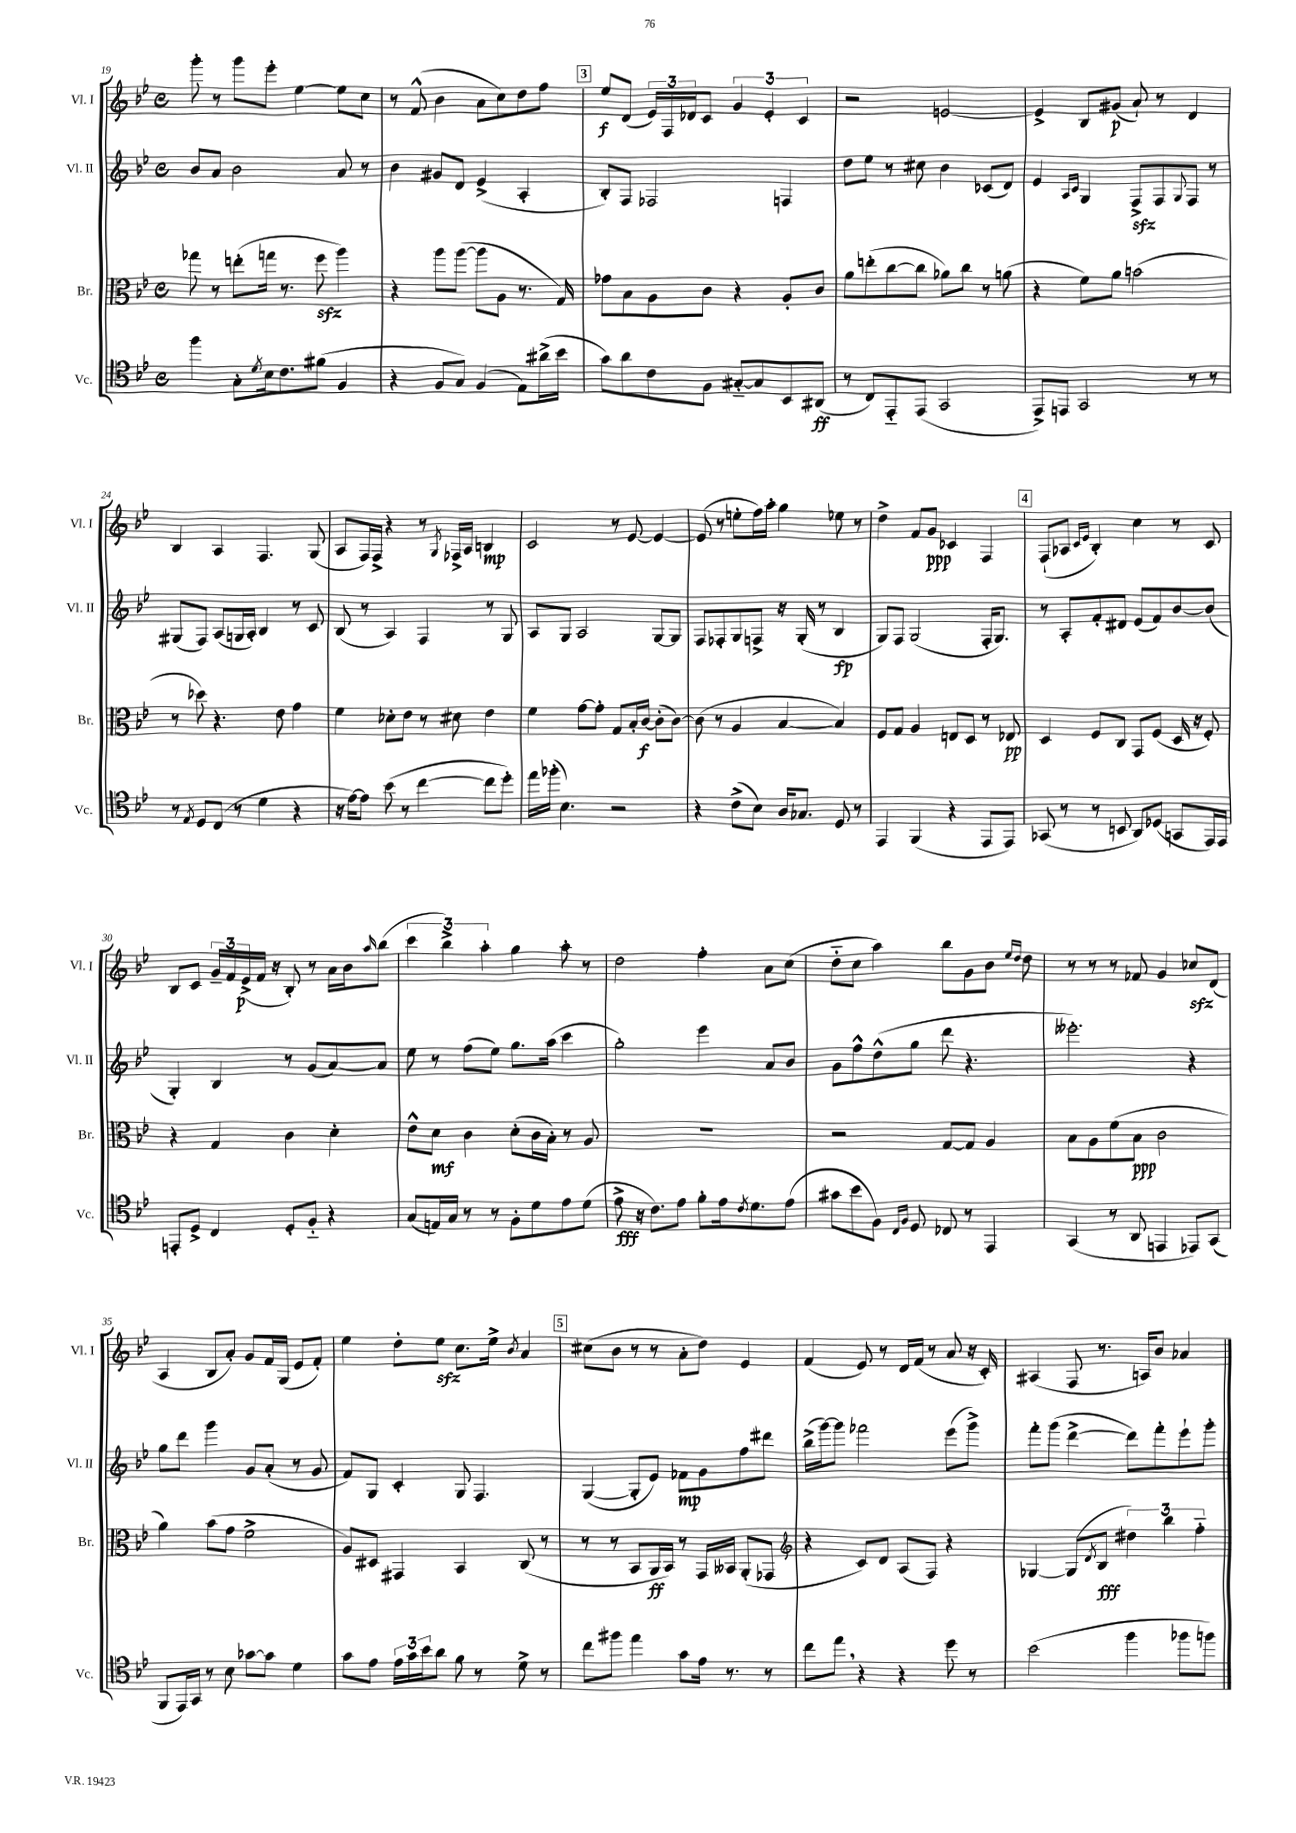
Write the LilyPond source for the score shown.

<<
\new StaffGroup <<
\new Staff = "s0" \with { instrumentName = "Vl. I" shortInstrumentName = "Vl. I" } {
    \clef treble \key bes \major \defaultTimeSignature \time 4/4
    g'''8-. r8 g'''8 ees'''8-. ees''4~ ees''8 c''8 |
    r8 f'8-^( bes'4 a'8 c''8) d''8 f''8 |
    \mark \markup { \box "3" } ees''8\f d'8( \tuplet 3/2 { ees'16) f16 des'16 } c'8 \tuplet 3/2 { g'4 ees'4-. c'4 } |
    r2 e'2~ |
    e'4-> bes8 gis'8\p( a'8-!) r8 d'4 |
    bes4 a4 f4. g8( |
    a8 f16) f16-> r4 r8 \acciaccatura { g8 } fes16-> a16 b4\mp |
    c'2 r8 ees'8~ ees'4~ |
    ees'8( r8 e''8-. f''16) a''16-. g''4 ees''8 r8 |
    d''4-> f'8 g'8\ppp ces'4 f4 |
    \mark \markup { \box "4" } f8-!( aes8 \grace { c'16 ees'16 } bes4-.) c''4 r8 c'8 |
    bes8 c'8 \tuplet 3/2 { g'16-- f'16 ees'16->\p( } f'16 r16 bes8-.) r8 a'16 bes'16 \grace { a''16 } bes''8( |
    \tuplet 3/2 { c'''4 bes''4->) a''4-. } g''4 a''8-. r8 |
    d''2 f''4-. a'8 c''8( |
    d''8-_ c''8 a''4) bes''8 g'8 bes'8 \grace { ees''16 d''16 } d''8 |
    r8 r8 r8 fes'8 g'4 ces''8\sfz d'8( |
    a4 bes8 a'8-.) g'8 f'16 g16( ees'8 f'8-.) |
    ees''4 d''8-. ees''8\sfz c''8. ees''16-> \acciaccatura { bes'8 } a'4 |
    \mark \markup { \box "5" } cis''8( bes'8 r8 r8 a'8-. d''8) ees'4 |
    f'4( ees'8) r8 d'16 f'16( r8 a'8 r16 c'16-.) |
    ais4( f8 r8. a16) bes'8 aes'4 \bar "|." |
}
\new Staff = "s1" \with { instrumentName = "Vl. II" shortInstrumentName = "Vl. II" } {
    \clef treble \key bes \major \defaultTimeSignature \time 4/4
    bes'8 a'8 bes'2 a'8 r8 |
    bes'4 gis'8 d'8 ees'4->( a4-. |
    \mark \markup { \box "3" } bes8-.) f8 fes2 f4 |
    d''8 ees''8 r8 cis''8 bes'4 ces'8( d'8) |
    ees'4 \grace { a16 c'16 } g4 f8->\sfz f8 \appoggiatura { g8 } f8 r8 |
    gis8( f8) a8( g16 a16-.) bes4 r8 c'8 |
    bes8( r8 a4) f4 r8 g8 |
    a8 g8 a2 g8~ g8 |
    f8 fes8-. g8 f8-> r16 g16-.( r8 bes4\fp |
    g8) f8 g2( f16-. g8.) |
    \mark \markup { \box "4" } r8 a8-. f'8-. dis'8 ees'8( f'8) bes'8~ bes'8( |
    g4-.) bes4 r8 g'8( a'8~) a'8 |
    ees''8 r8 f''8( ees''8) g''8. a''16( c'''4 |
    g''2-.) ees'''4 a'8 bes'8 |
    g'8 f''8-^ d''8-^( g''8 d'''8 r4. |
    eeses'''2.-.) r4 |
    g''8 d'''8 g'''4 g'8 a'8-.( r8 g'8 |
    f'8) g8 c'4-. g8 f4. |
    \mark \markup { \box "5" } g4~( g8-. ees'8) fes'8\mp g'8 f''8 dis'''8 |
    bes''16->( g'''16~) g'''8 fes'''2 ees'''8( g'''8->) |
    f'''8-. g'''8( d'''4~-> d'''8) f'''8-. ees'''8-! g'''8-. \bar "|." |
}
\new Staff = "s2" \with { instrumentName = "Br." shortInstrumentName = "Br." } {
    \clef alto \key bes \major \defaultTimeSignature \time 4/4
    ges''8 r8 e''8-.( g''16 r8. f''8\sfz a''4) |
    r4 a''8 a''8~( a''8 a8 r8. g16) |
    \mark \markup { \box "3" } ges'8 bes8 a8 c'8 r4 a8-. c'8 |
    a'8 e''8-.( c''8~ c''8 aes'8) c''8 r8 a'8( |
    r4 f'8) a'8 b'2( |
    r8 des''8) r4. ees'8 g'4 |
    f'4 des'8-. ees'8 r8 dis'8 ees'4 |
    f'4 g'8~ g'8-. g8 bes16-. c'16~\f c'8-.( c'8~) |
    c'8( r8 a4 bes4~ bes4) |
    f8 g8 a4 e8 d8 r8 ees8\pp |
    \mark \markup { \box "4" } d4 f8 c8 g,8 f8( d16 r16 f8-.) |
    r4 g4 c'4 d'4-. |
    ees'8-^ d'8\mf c'4 d'8-.( c'16 bes16-.) r8 a8 |
    R1 |
    r2 g8~ g8 a4 |
    bes8 a8 f'8( bes8\ppp c'2 |
    a'4) bes'8( g'8 f'2-> |
    a8) dis8 gis,4 bes,4 c8( r8 |
    \mark \markup { \box "5" } r8 r8 bes,8 a,16\ff bes,16) r8 g,16 beses,16 a,8-.( ges,8 |
    \clef treble r4 c'8) d'8 a8( f8) r4 |
    ges4~ ges8( \acciaccatura { d'8 } bes8\fff \tuplet 3/2 { dis''4) bes''4 f''4-_ } \bar "|." |
}
\new Staff = "s3" \with { instrumentName = "Vc." shortInstrumentName = "Vc." } {
    \clef tenor \key bes \major \defaultTimeSignature \time 4/4
    f''4 g8-. \acciaccatura { d'8 } bes16 c'8. fis'8( f4 |
    r4 f8 g8) f4( ees8) ais'16->( bes'16 |
    \mark \markup { \box "3" } g'8) a'8 c'8 f8 gis8~-_ gis8 bes,8 ais,8\ff( |
    r8 c8) ees,8-_ ees,8( g,2 |
    ees,8->) e,8 g,2 r8 r8 |
    r8 \acciaccatura { ees8 } d8 c8( r8 d'4 r4 |
    r16 ees'16~) ees'8 bes'8( r8 c''4~ c''8 d''8-.) |
    ees''16 fes''16-.( bes4.) r2 |
    r4 c'8->( bes8) a16 ges8. d8 r8 |
    ees,4 f,4( r4 ees,8 ees,8) |
    \mark \markup { \box "4" } ges,8( r8 r8 b,8 a,8) des8( g,8 ees,16) ees,16 |
    e,8-. d8-> c4 d8-. f8-_ r4 |
    g8( e16) g16 r8 r8 f8-. d'8 ees'8 d'8( |
    ees'8->\fff r16 c'8.) ees'8 f'8-. ees'16 \acciaccatura { c'8 } d'8. ees'8( |
    gis'8 bes'8 f8) \grace { c16 f16 } d8 ces8 r8 ees,4 |
    g,4( r8 a,8 e,4 ees,8) g,8( |
    f,8 ees,16) g,16 r8 bes8 ges'8~ ges'8 d'4 |
    g'8 ees'8 \tuplet 3/2 { ees'16 g'16 bes'16 } a'8 f'8 r8 d'8-> r8 |
    \mark \markup { \box "5" } c''8 fis''8 ees''4 g'8 ees'16 r8. r8 |
    c''8 ees''8 \breathe r4 r4 d''8 r8 |
    bes'2( f''4 fes''8 f''8) \bar "|." |
}
>>
>>
\layout { \context { \Score currentBarNumber = #19 } }
